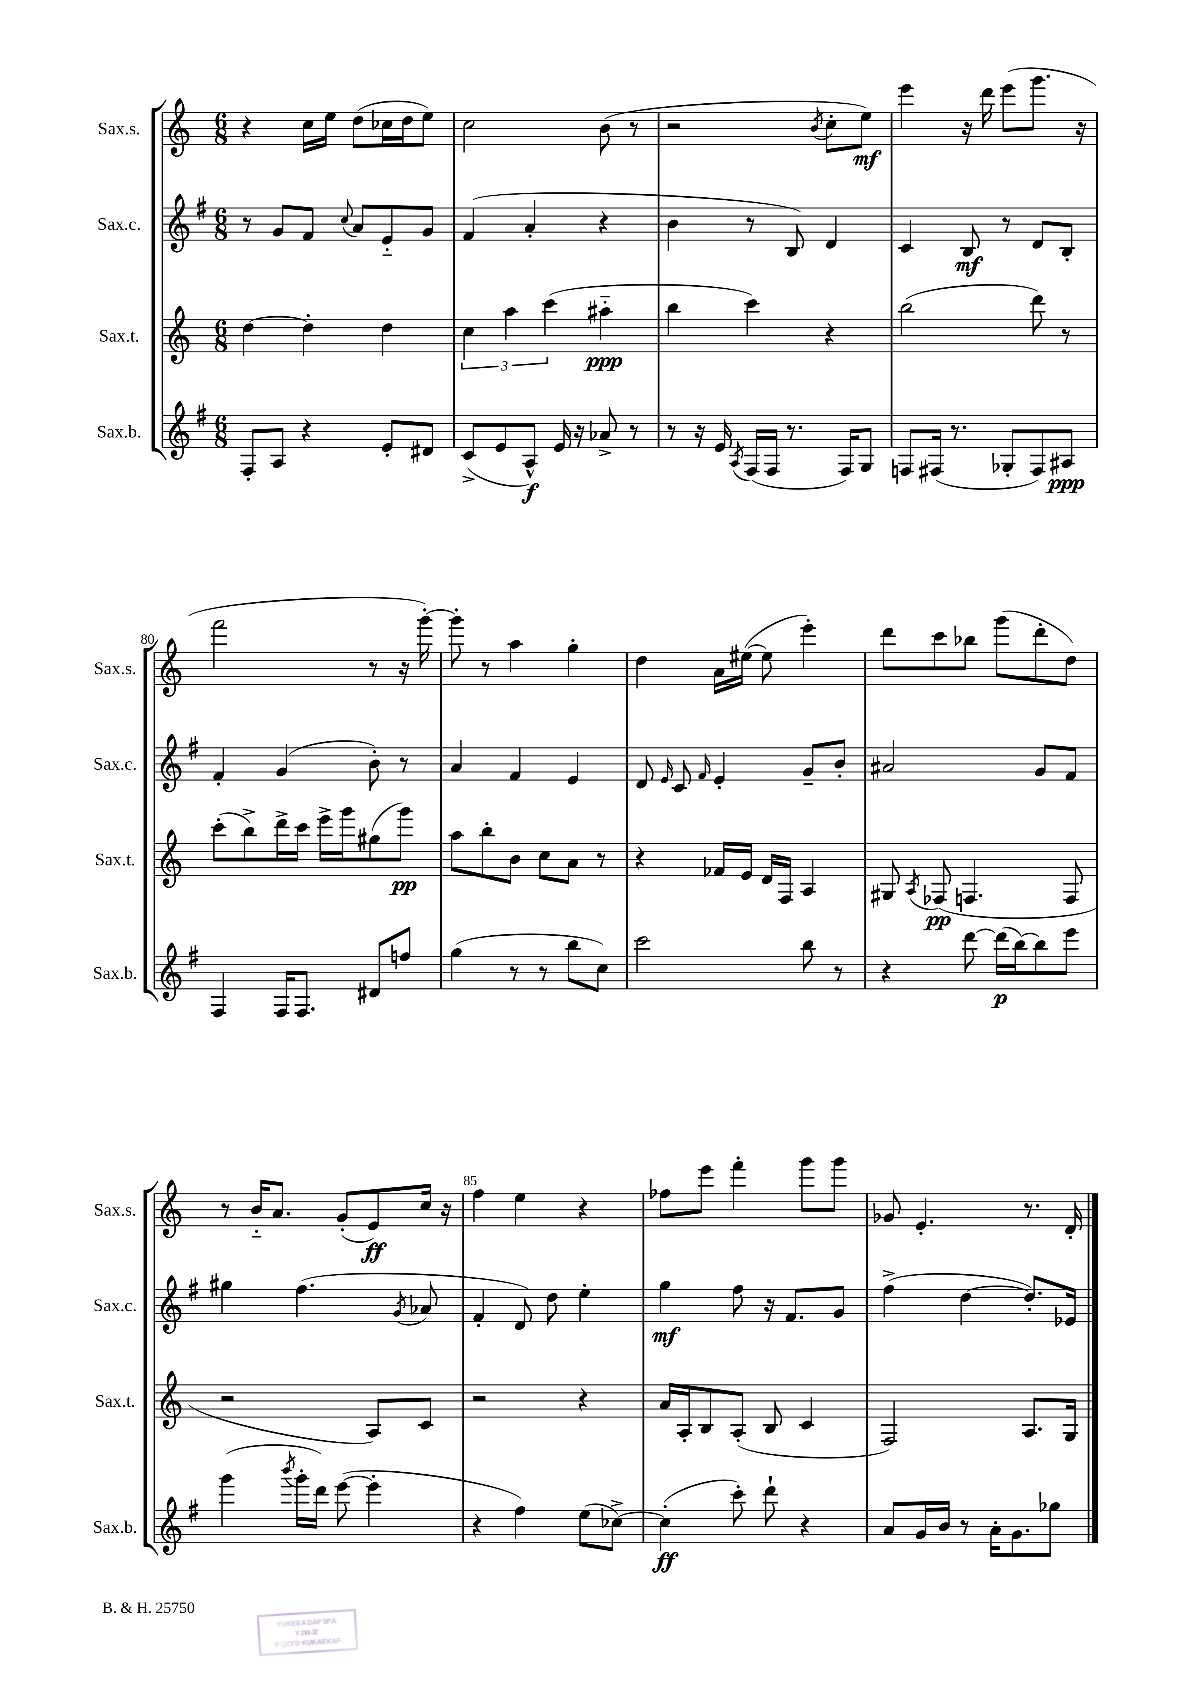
<<
\new StaffGroup <<
\new Staff = "s0" \with { instrumentName = "Sax.s." shortInstrumentName = "Sax.s." } {
    \clef treble \key c \major \numericTimeSignature \time 6/8
    \autoBeamOff r4 c''16[ e''16] d''8[( ces''16 d''16 e''8]) |
    c''2 b'8( r8 |
    r2 \acciaccatura { b'8 } c''8[-. e''8]\mf) |
    e'''4 r16 d'''16 e'''8[( g'''8.] r16 |
    f'''2 r8 r16 g'''16~-.) |
    g'''8-. r8 a''4 g''4-. |
    d''4 a'16[ eis''16]~( eis''8 e'''4-.) |
    d'''8[ c'''8 bes''8] g'''8[( d'''8-. d''8]) |
    r8 b'16[-_ a'8.] g'8[-.( e'8\ff) c''16] r16 |
    f''4 e''4 r4 |
    fes''8[ e'''8] f'''4-. g'''8[ g'''8] |
    ges'8 e'4.-. r8. d'16-. \bar "|." |
}
\new Staff = "s1" \with { instrumentName = "Sax.c." shortInstrumentName = "Sax.c." } {
    \clef treble \key g \major \numericTimeSignature \time 6/8
    \autoBeamOff r8 g'8[ fis'8] \appoggiatura { c''8 } a'8[ e'8-_ g'8] |
    fis'4( a'4-. r4 |
    b'4 r8 b8) d'4 |
    c'4 b8\mf r8 d'8[ b8]-. |
    fis'4-. g'4( b'8-.) r8 |
    a'4 fis'4 e'4 |
    d'8 \grace { e'16 } c'8 \grace { fis'16 } e'4-. g'8[-- b'8]-. |
    ais'2 g'8[ fis'8] |
    gis''4 fis''4.( \acciaccatura { g'8 } aes'8 |
    fis'4-. d'8) d''8 e''4-. |
    g''4\mf fis''8 r16 fis'8.[ g'8] |
    fis''4->( d''4~ d''8.[-.) ees'16] \bar "|." |
}
\new Staff = "s2" \with { instrumentName = "Sax.t." shortInstrumentName = "Sax.t." } {
    \clef treble \key c \major \numericTimeSignature \time 6/8
    \autoBeamOff d''4~ d''4-. d''4 |
    \tuplet 3/2 { c''4 a''4 c'''4( } ais''4-_\ppp |
    b''4 c'''4) r4 |
    b''2( d'''8) r8 |
    c'''8[-.( b''8->) d'''16-> c'''16] e'''16[-> g'''16 gis''8( g'''8]\pp) |
    a''8[ b''8-. b'8] c''8[ a'8] r8 |
    r4 fes'16[ e'16] d'16[ f16] a4 |
    gis8 \acciaccatura { a8 } fes8\pp( f4. f8 |
    r2 a8[) c'8] |
    r2 r4 |
    a'16[ a16-. b8 a8]-.( b8 c'4 |
    f2) a8.[ g16] \bar "|." |
}
\new Staff = "s3" \with { instrumentName = "Sax.b." shortInstrumentName = "Sax.b." } {
    \clef treble \key g \major \numericTimeSignature \time 6/8
    \autoBeamOff fis8[-. a8] r4 e'8[-. dis'8] |
    c'8[->( e'8 a8]-^\f) e'16 r16 aes'8-> r8 |
    r8 r16 e'16 \acciaccatura { a8 } fis16[( fis16] r8. fis16[) g8] |
    f8[ fis16]( r8. ges8[-. fis8) ais8]\ppp |
    fis4 fis16[ fis8.] dis'8[ f''8] |
    g''4( r8 r8 b''8[ c''8]) |
    c'''2 b''8 r8 |
    r4 d'''8~ d'''16[\p( b''16~) b''8 e'''8] |
    g'''4( \acciaccatura { b'''8 } g'''16[-. d'''16]) e'''8~( e'''4-. |
    r4 fis''4) e''8[( ces''8]~->) |
    ces''4-.\ff( c'''8-.) d'''8-! r4 |
    a'8[ g'16 b'16] r8 a'16[-. g'8. ges''8] \bar "|." |
}
>>
>>
\layout { \context { \Score currentBarNumber = #76 \override BarNumber.break-visibility = ##(#f #t #t) barNumberVisibility = #(every-nth-bar-number-visible 5) } }
